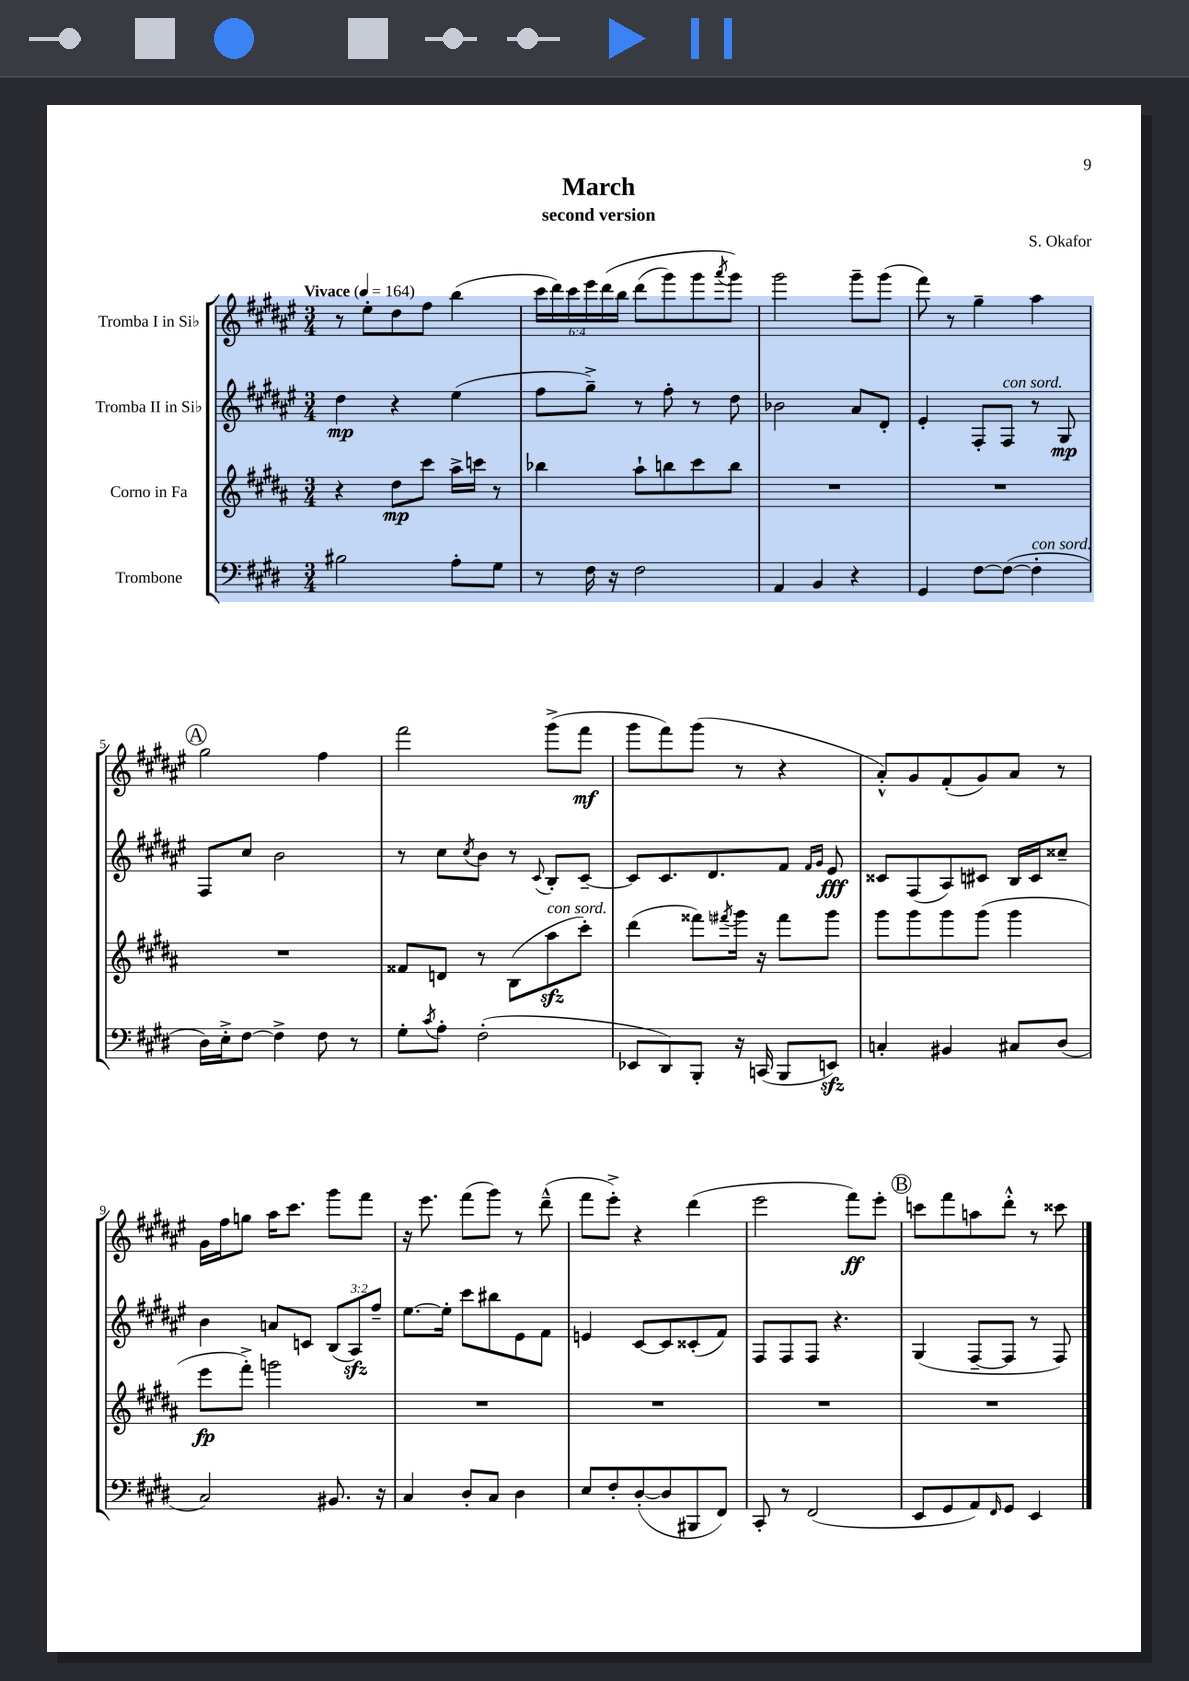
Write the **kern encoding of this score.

**kern	**kern	**kern	**kern
*staff4	*staff3	*staff2	*staff1
*clefF4	*clefG2	*clefG2	*clefG2
*k[f#c#g#d#]	*k[f#c#g#d#a#]	*k[f#c#g#d#a#e#]	*k[f#c#g#d#a#e#]
*M3/4	*M3/4	*M3/4	*M3/4
*MM164	*MM164	*MM164	*MM164
2B#	4r	4dd#	8r
.	.	.	8ee#'
.	8dd#	4r	8dd#
.	8ccc#	.	8ff#
8A'	16aa#^	(4ee#	(4bb
.	16ccc	.	.
8G#	8r	.	.
=	=	=	=
8r	4bb-	8ff#	24ccc#
.	.	.	24ddd#)
.	.	.	24ccc#
16F#	.	8gg#~^)	24eee#
.	.	.	&(24ddd#
16r	.	.	.
.	.	.	24bb
2F#	8aa#`	8r	(8ddd#
.	8bb	8ff#'	8ggg#)
.	8ccc#	8r	8ggg#
.	.	.	8qaaa#
.	8bb	8dd#	8ggg#&)
=	=	=	=
4AA	2.r	2b-	2ggg#
4BB	.	.	.
4r	.	8a#	8ggg#~
.	.	8d#'	(8ggg#
=	=	=	=
4GG#	2.r	4e#'	8fff#)
.	.	.	8r
[8F#	.	8F#'	4gg#~
(8F#_	.	8F#	.
4F#']	.	8r	4aa#
.	.	8G#	.
=	=	=	=
16D#)	2.r	8F#	2gg#
16E'^	.	.	.
[8F#	.	8cc#	.
4F#^]	.	2b	.
8F#	.	.	4ff#
8r	.	.	.
=	=	=	=
8G#'	8f##	8r	2fff#
8qc#	.	.	.
8A'	8d	8cc#	.
.	.	8qcc#	.
(2F#'	8r	8b	.
.	(8B	8r	.
.	.	8qqc#	.
.	8aa#	8B'	(8ggg#^
.	8ccc#')	[8c#~	8fff#
=	=	=	=
8EE-	(4ddd#	8c#]	8ggg#
8DD#)	.	8.c#	8fff#)
8BBB'	8fff##)	.	(8ggg#
.	.	8.d#	.
.	8qfff#	.	.
16r	16ggg#	.	8r
(16CC	16r	.	.
8BBB	8fff#	8f#	4r
.	.	16qqf#	.
.	.	16qqg#	.
8EE)	8ggg#	8e#	.
=	=	=	=
4C'	8ggg#	8c##	8a#'^^)
.	8ggg#	(8F#	8g#
4BB#	8ggg#	8A#)	(8f#'
.	(8ggg#	8c#	8g#)
8C#	4ggg#	16B	8a#
.	.	16c#	.
(8D#	.	8cc##~	8r
=	=	=	=
2C#)	8eee	4b	16g#
.	.	.	16ff#
.	8fff#'^)	.	8gg
.	2ggg	8a	16aa#
.	.	.	8.ccc#
.	.	8c	.
8.BB#	.	(12B	8ggg#
.	.	12A#)	.
.	.	.	8fff#
.	.	12ff#~	.
16r	.	.	.
=	=	=	=
4C#	2.r	[8.ee#	16r
.	.	.	8.eee#
.	.	16ee#']	.
8D#'	.	8ccc#	(8fff#
8C#	.	8bb#	8ggg#)
4D#	.	8e#	8r
.	.	8f#	(8ddd#~^^
=	=	=	=
8E	2.r	4e	8fff#
8F#'	.	.	8eee#'^)
([8D#'	.	[8c#	4r
8D#]	.	8c#]	.
8BBB#	.	(8c##'	(4ddd#
8FF#)	.	8f#)	.
=	=	=	=
8CC#'	2.r	8F#	2eee#
8r	.	8F#	.
(2FF#	.	8F#	.
.	.	4.r	.
.	.	.	8fff#)
.	.	.	8eee#'
=	=	=	=
8EE	2.r	(4G#	8ccc
8GG#	.	.	8fff#
8AA)	.	[8F#~	8aa
16qqFF#	.	.	.
8GG#	.	8F#]	8ddd#'^^
4EE	.	8r	8r
.	.	8F#)	8ccc##
==	==	==	==
*-	*-	*-	*-
